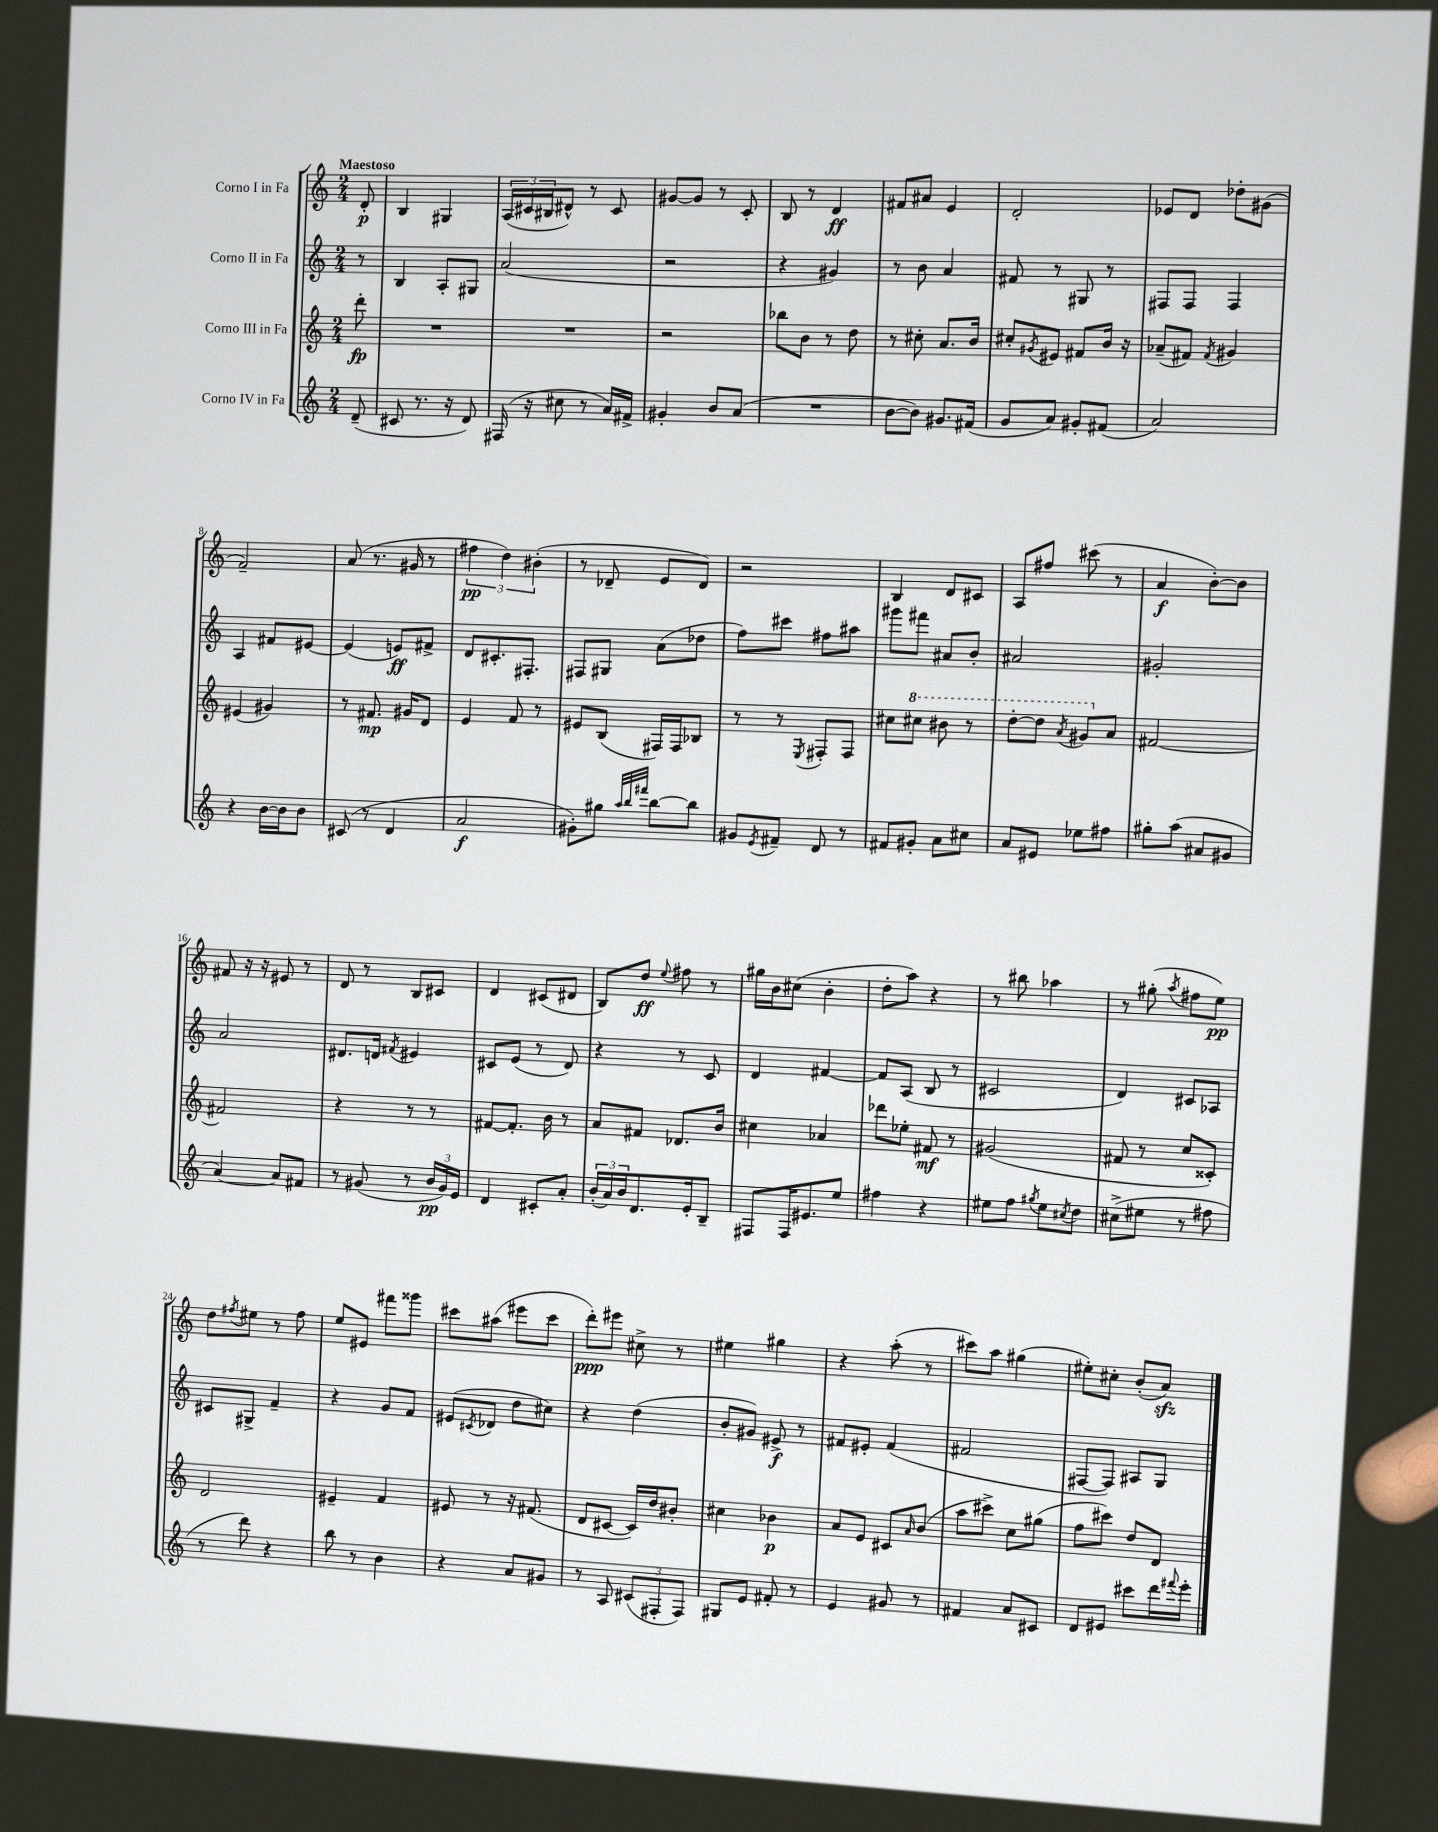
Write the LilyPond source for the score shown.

<<
\new StaffGroup <<
\new Staff = "s0" \with { instrumentName = "Corno I in Fa" } {
    \clef treble \key c \major \numericTimeSignature \time 2/4 \partial 8 \tempo "Maestoso"
    d'8-.\p |
    b4 gis4 |
    \tuplet 3/2 { a16( cis'16 bis16 } dis'8-^) r8 cis'8 |
    gis'8~ gis'8 r8 c'8-. |
    b8 r8 d'4\ff |
    fis'8 ais'8 e'4 |
    d'2-. |
    ees'8 d'8 des''8-. gis'8( |
    f'2--) |
    a'8( r8. gis'16 r8 |
    \tuplet 3/2 { fis''4\pp d''4) bis'4-.( } |
    r8 des'8-- e'8 des'8) |
    r2 |
    b4 d'8 cis'8 |
    a8 fis''8 cis'''8( r8 |
    a'4\f b'8~-.) b'8 |
    fis'8 r16 r16 eis'8 r8 |
    d'8 r8 b8 cis'8 |
    d'4 cis'8( dis'8 |
    b8) d''8\ff \appoggiatura { e''8 } fis''8 r8 |
    gis''16 b'16 cis''8( b'4-. |
    d''8-. a''8) r4 |
    r8 bis''8 aes''4 |
    r8 gis''8-.( \acciaccatura { a''8 } fis''8 e''8\pp) |
    d''8 \acciaccatura { fis''8 } eis''8 r8 fis''8 |
    e''8 eis'8 fis'''8 gisis'''8 |
    cis'''8 ais''8( eis'''8 cis'''8 |
    d'''8-.\ppp) eis'''8 cis''8-> r8 |
    eis''4 gis''4 |
    r4 a''8-.( r8 |
    cis'''8) a''8 gis''4( |
    eis''8-.) cis''8-. b'8-.( a'8\sfz) \bar "|." |
}
\new Staff = "s1" \with { instrumentName = "Corno II in Fa" } {
    \clef treble \key c \major \numericTimeSignature \time 2/4 \partial 8
    r8 |
    b4 a8-. gis8 |
    a'2( |
    r2 |
    r4 gis'4) |
    r8 b'8 a'4 |
    fis'8 r8 gis8 r8 |
    fis8 fis8 fis4 |
    a4 fis'8 eis'8~ |
    eis'4( e'8\ff) fis'8-> |
    d'8 cis'8.-. fis8.-. |
    fis8 gis8 a'8( des''8 |
    f''8) cis'''8 fis''8 ais''8 |
    gis'''8 fis'''8 ais'8 b'8-. |
    ais'2 |
    gis'2-. |
    a'2 |
    dis'8. d'16 \acciaccatura { fis'8 } eis'4 |
    cis'8 e'8( r8 d'8) |
    r4 r8 c'8 |
    d'4 fis'4~ |
    fis'8 a8( b8 r8 |
    cis'2 |
    d'4) cis'8 aes8 |
    cis'8 gis8-> f'4-- |
    r4 g'8 f'8 |
    eis'8( \acciaccatura { cis'8 } des'8 d''8 cis''8) |
    r4 d''4( |
    b'8-. gis'8) eis'8->\f r8 |
    fis'8 eis'8-. fis'4( |
    fis'2 |
    fis8~ fis8) ais8 g8 \bar "|." |
}
\new Staff = "s2" \with { instrumentName = "Corno III in Fa" } {
    \clef treble \key c \major \numericTimeSignature \time 2/4 \partial 8
    d'''8-.\fp |
    R2 |
    R2 |
    r2 |
    bes''8 b'8 r8 d''8 |
    r8 cis''8-. a'8. b'16 |
    cis''8-. \acciaccatura { gis'8 } eis'8 fis'8 b'16 r16 |
    aes'8--( fis'8) \acciaccatura { fis'8 } gis'4 |
    eis'4( gis'4) |
    r8 fis'8.\mp gis'16 d'8 |
    e'4 f'8 r8 |
    eis'8 b8( fis16) fis16 bes8 |
    r8 r8 \acciaccatura { e8 } fis8-. fis8 |
    cis''8 \ottava #1 cis'''8 bis''8 r8 |
    d'''8~-. d'''8 \acciaccatura { a''8 } gis''8 \ottava #0 a'8 |
    fis'2~ |
    fis'2 |
    r4 r8 r8 |
    fis'8~ fis'8.-. b'16 r8 |
    a'8 fis'8 des'8. b'16 |
    cis''4 aes'4 |
    des'''8 ees''8-. fis'8\mf r8 |
    gis'2( |
    fis'8 r8 c''8 cisis'8-.) |
    d'2 |
    eis'4-- f'4 |
    eis'8 r8 r16 fis'8.( |
    d'8 cis'8~ cis'16) d''16 bis'8-. |
    cis''4 bes'4\p |
    a'8 e'8 cis'8 \grace { a'16 } b'8( |
    a''8 cis'''8->) c''8 gis''8( |
    f''8 cis'''8) d''8 d'8 \bar "|." |
}
\new Staff = "s3" \with { instrumentName = "Corno IV in Fa" } {
    \clef treble \key c \major \numericTimeSignature \time 2/4 \partial 8
    d'8--( |
    cis'8 r8. r16 d'8) |
    fis16( r16 cis''8 r8 a'16) fis'16-> |
    gis'4-. b'8 a'8( |
    R2 |
    b'8~ b'8) gis'8. fis'16( |
    g'8 a'8) gis'8-. fis'8( |
    a'2) |
    r4 b'16~ b'16 b'8 |
    cis'8( r8 d'4 |
    a'2\f |
    gis'8-.) gis''8 \grace { a''32 b''32 fis'''32 } b''8~ b''8 |
    gis'8 \acciaccatura { e'8 } fis'8-- d'8 r8 |
    fis'8 gis'8-. a'8 cis''8 |
    a'8 eis'8 ees''8 fis''8 |
    gis''8-. a''8( ais'8 gis'8 |
    a'4~) a'8 fis'8 |
    r8 gis'8( r8 \tuplet 3/2 { b'16\pp gis'16) e'16 } |
    d'4 cis'8-. a'8-. |
    \tuplet 3/2 { b'16-.( a'16) b'16 } d'8. e'16-. b8-- |
    fis8 fis16 eis'8. e''8 |
    fis''4 r4 |
    eis''8 f''8 \acciaccatura { gis''8 } eis''8 \acciaccatura { cis''8 } d''8 |
    cis''8->( eis''8 r8 fis''8 |
    r8 d'''8) r4 |
    b''8 r8 b'4 |
    r4 a'8 gis'8 |
    r8 a8 \tuplet 3/2 { cis'8( fis8-. fis8) } |
    gis8 e'8 fis'8-. r8 |
    e'4 gis'8 r8 |
    fis'4 a'8 cis'8 |
    d'8 eis'8 cis'''8 d'''16 \appoggiatura { fis'''8 } e'''16-. \bar "|." |
}
>>
>>
